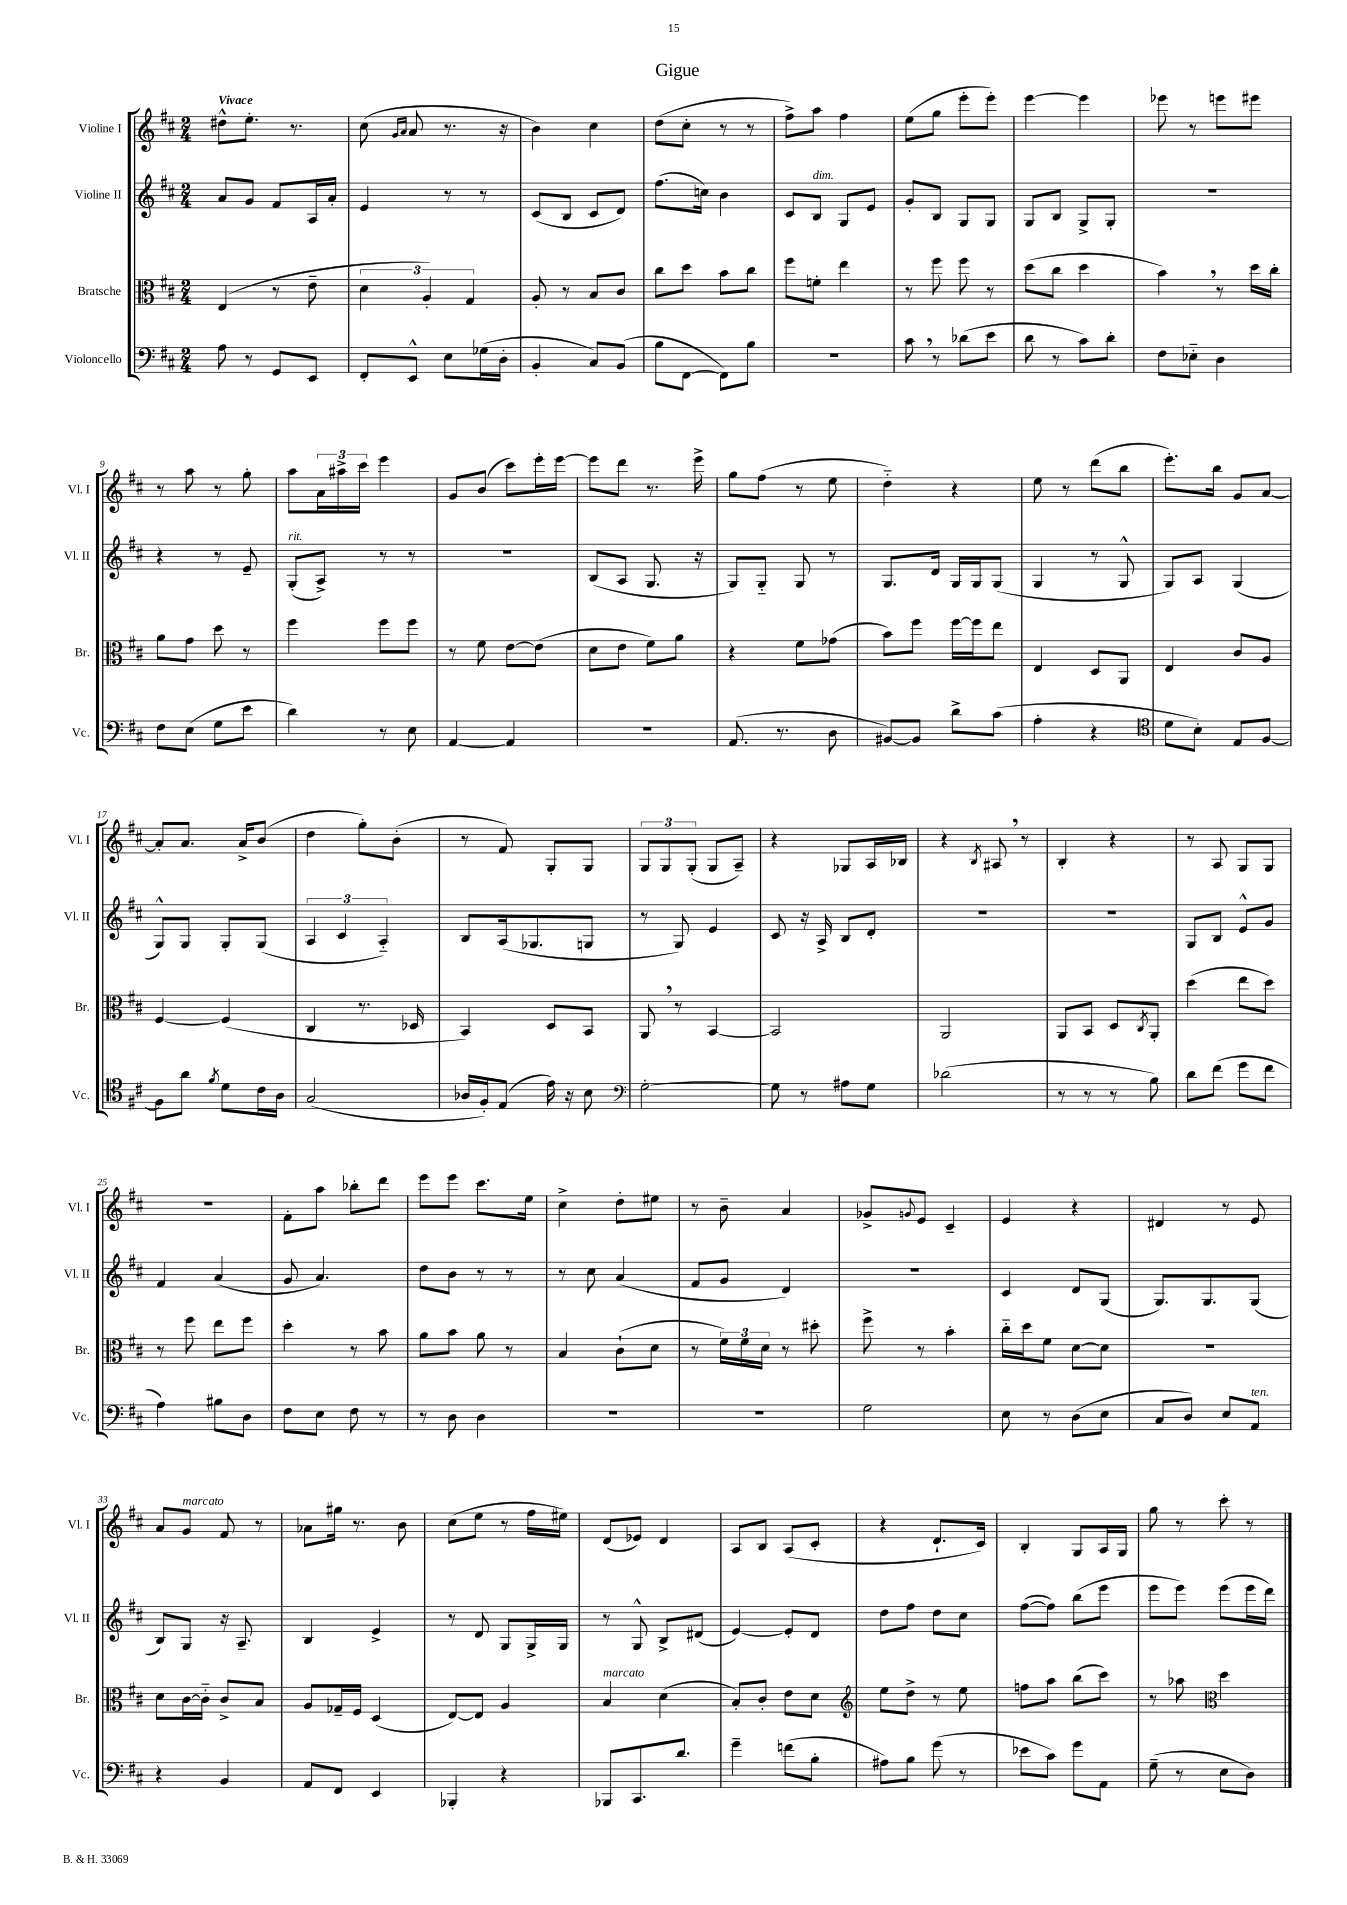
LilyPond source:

\header { title = "Gigue" }
<<
\new StaffGroup <<
\new Staff = "s0" \with { instrumentName = "Violine I" shortInstrumentName = "Vl. I" } {
    \clef treble \key d \major \numericTimeSignature \time 2/4 \tempo "Vivace"
    dis''8-^ e''8.-. r8. |
    cis''8( \grace { g'16 a'16 } a'8 r8. r16 |
    b'4) cis''4 |
    d''8( cis''8-. r8 r8 |
    fis''8->) a''8 fis''4 |
    e''8( g''8 e'''8-. e'''8-.) |
    e'''4~ e'''4 |
    ees'''8 r8 e'''8 eis'''8 |
    r8 a''8 r8 g''8-. |
    a''8 \tuplet 3/2 { a'16 ais''16-> cis'''16 } e'''4 |
    g'8 b'8( cis'''8) e'''16-. e'''16~ |
    e'''8 d'''8 r8. e'''16-> |
    g''8 fis''8( r8 e''8 |
    d''4-_) r4 |
    e''8 r8 d'''8( b''8 |
    e'''8.-.) b''16 g'8 a'8~ |
    a'8-. a'8. a'16-> b'8( |
    d''4 g''8-.) b'8-.( |
    r8 fis'8) g8-. g8 |
    \tuplet 3/2 { g8 g8 g8-.( } g8 a8--) |
    r4 ges8 a16 bes16 |
    r4 \acciaccatura { b8 } ais8 \breathe r8 |
    b4-. r4 |
    r8 a8 g8 g8 |
    R2 |
    fis'8-. a''8 bes''8-. d'''8 |
    e'''8 e'''8 cis'''8. e''16 |
    cis''4-> d''8-. eis''8 |
    r8 b'8-- a'4 |
    ges'8-> \appoggiatura { g'8 } e'8 cis'4-- |
    e'4 r4 |
    dis'4 r8 e'8 |
    a'8 g'8^\markup { \italic "marcato" } fis'8 r8 |
    aes'8 gis''16 r8. b'8 |
    cis''8( e''8 r8 fis''16 eis''16) |
    d'8( ees'8) d'4 |
    a8 b8 a8( cis'8-. |
    r4 d'8.-! cis'16) |
    b4-. g8 a16 g16 |
    g''8 r8 cis'''8-. r8 \bar "|." |
}
\new Staff = "s1" \with { instrumentName = "Violine II" shortInstrumentName = "Vl. II" } {
    \clef treble \key d \major \numericTimeSignature \time 2/4
    a'8 g'8 fis'8 a16 a'16-. |
    e'4 r8 r8 |
    cis'8( b8 cis'8 d'8) |
    fis''8.( c''16) b'4 |
    cis'8 b8^\markup { \italic "dim." } g8 e'8 |
    g'8-. b8 g8 g8 |
    g8 b8 g8-> g8-. |
    R2 |
    r4 r8 e'8-- |
    g8-.^\markup { \italic "rit." }( a8->) r8 r8 |
    r2 |
    b8( a8 g8. r16 |
    g8) g8-_ g8 r8 |
    g8. d'16 g16 g16 g8( |
    g4 r8 g8-^ |
    g8) a8 g4( |
    g8-^) g8 g8-. g8( |
    \tuplet 3/2 { a4 cis'4 a4-_) } |
    b8 a16( ges8. g8 |
    r8 g8) e'4 |
    cis'8 r16 a16-> b8 d'8-. |
    R2 |
    R2 |
    g8 b8 e'8-^ g'8 |
    fis'4 a'4( |
    g'8 a'4.) |
    d''8 b'8 r8 r8 |
    r8 cis''8 a'4( |
    fis'8 g'8 d'4) |
    R2 |
    cis'4 d'8 g8( |
    g8.) g8. g8( |
    b8) g8 r16 a8.-- |
    b4 e'4-> |
    r8 d'8 g8 g16-> g16 |
    r8 g8-^ b8-> dis'8( |
    e'4~) e'8-. d'8 |
    d''8 fis''8 d''8 cis''8 |
    fis''8~( fis''8) b''8( e'''8 |
    e'''8 e'''8) e'''8( e'''16 d'''16) \bar "|." |
}
\new Staff = "s2" \with { instrumentName = "Bratsche" shortInstrumentName = "Br." } {
    \clef alto \key d \major \numericTimeSignature \time 2/4
    e4( r8 e'8-- |
    \tuplet 3/2 { d'4 a4-.) g4 } |
    a8-. r8 b8 cis'8 |
    cis''8 d''8 b'8 cis''8 |
    fis''8 f'8-. e''4 |
    r8 fis''8 fis''8 r8 |
    d''8( cis''8 d''4 |
    b'4) \breathe r8 d''16 cis''16-. |
    a'8 g'8 d''8 r8 |
    fis''4 fis''8 fis''8 |
    r8 fis'8 e'8~ e'8( |
    d'8 e'8 fis'8) a'8 |
    r4 fis'8 ges'8( |
    b'8) fis''8 fis''16~ fis''16 e''8 |
    e4 d8 a,8 |
    e4 cis'8 a8 |
    fis4~ fis4( |
    cis4 r8. des16 |
    b,4) d8 b,8 |
    a,8 \breathe r8 b,4~ |
    b,2 |
    a,2 |
    a,8 b,8 d8 \acciaccatura { cis8 } a,8-. |
    d''4( e''8 d''8) |
    r8 fis''8 e''8 fis''8 |
    d''4-. r8 b'8 |
    a'8 b'8 a'8 r8 |
    b4 cis'8-!( d'8 |
    r8 \tuplet 3/2 { fis'16) fis'16 d'16 } r8 dis''8-. |
    fis''8-> r8 b'4-. |
    cis''16-_ d''16 fis'8 d'8~ d'8 |
    R2 |
    d'8 cis'16~ cis'16-_ cis'8-> b8 |
    a8 ges16-- fis16 d4( |
    e8~) e8 a4 |
    b4^\markup { \italic "marcato" } d'4( |
    b8-.) cis'8-. e'8 d'8 |
    \clef treble e''8 d''8-> r8 e''8 |
    f''8 a''8 b''8( cis'''8) |
    r8 aes''8 \clef alto d''4 \bar "|." |
}
\new Staff = "s3" \with { instrumentName = "Violoncello" shortInstrumentName = "Vc." } {
    \clef bass \key d \major \numericTimeSignature \time 2/4
    a8 r8 g,8 e,8 |
    fis,8-. e,8-^ e8 ges16( d16-. |
    b,4-. cis8) b,8( |
    b8 fis,8~ fis,8) b8 |
    R2 |
    cis'8 \breathe r8 des'8( e'8 |
    d'8 r8 cis'8) d'8-. |
    fis8 ees8-_ d4 |
    fis8 e8( g8 e'8 |
    d'4) r8 e8 |
    a,4~ a,4 |
    r2 |
    a,8.( r8. d8 |
    bis,8~) bis,8 d'8-> cis'8( |
    a4-. r4 |
    \clef tenor d'8 b8-.) e8 fis8~ |
    fis8 a'8 \acciaccatura { fis'8 } d'8 cis'16 a16 |
    g2( |
    aes16 fis16-.) e8( e'16) r16 b8 |
    \clef bass g2~-. |
    g8 r8 ais8 g8 |
    des'2( |
    r8 r8 r8 b8) |
    d'8 fis'8( g'8 fis'8 |
    a4) bis8 d8 |
    fis8 e8 fis8 r8 |
    r8 d8 d4 |
    R2 |
    R2 |
    g2 |
    e8 r8 d8( e8 |
    cis8 d8) e8 a,8^\markup { \italic "ten." } |
    r4 b,4 |
    a,8 fis,8 e,4 |
    bes,,4-. r4 |
    bes,,8 cis,8. d'8. |
    g'4-- f'8( b8-. |
    ais8) b8 g'8( r8 |
    ees'8 cis'8) g'8 a,8 |
    g8--( r8 e8 d8) \bar "|." |
}
>>
>>
